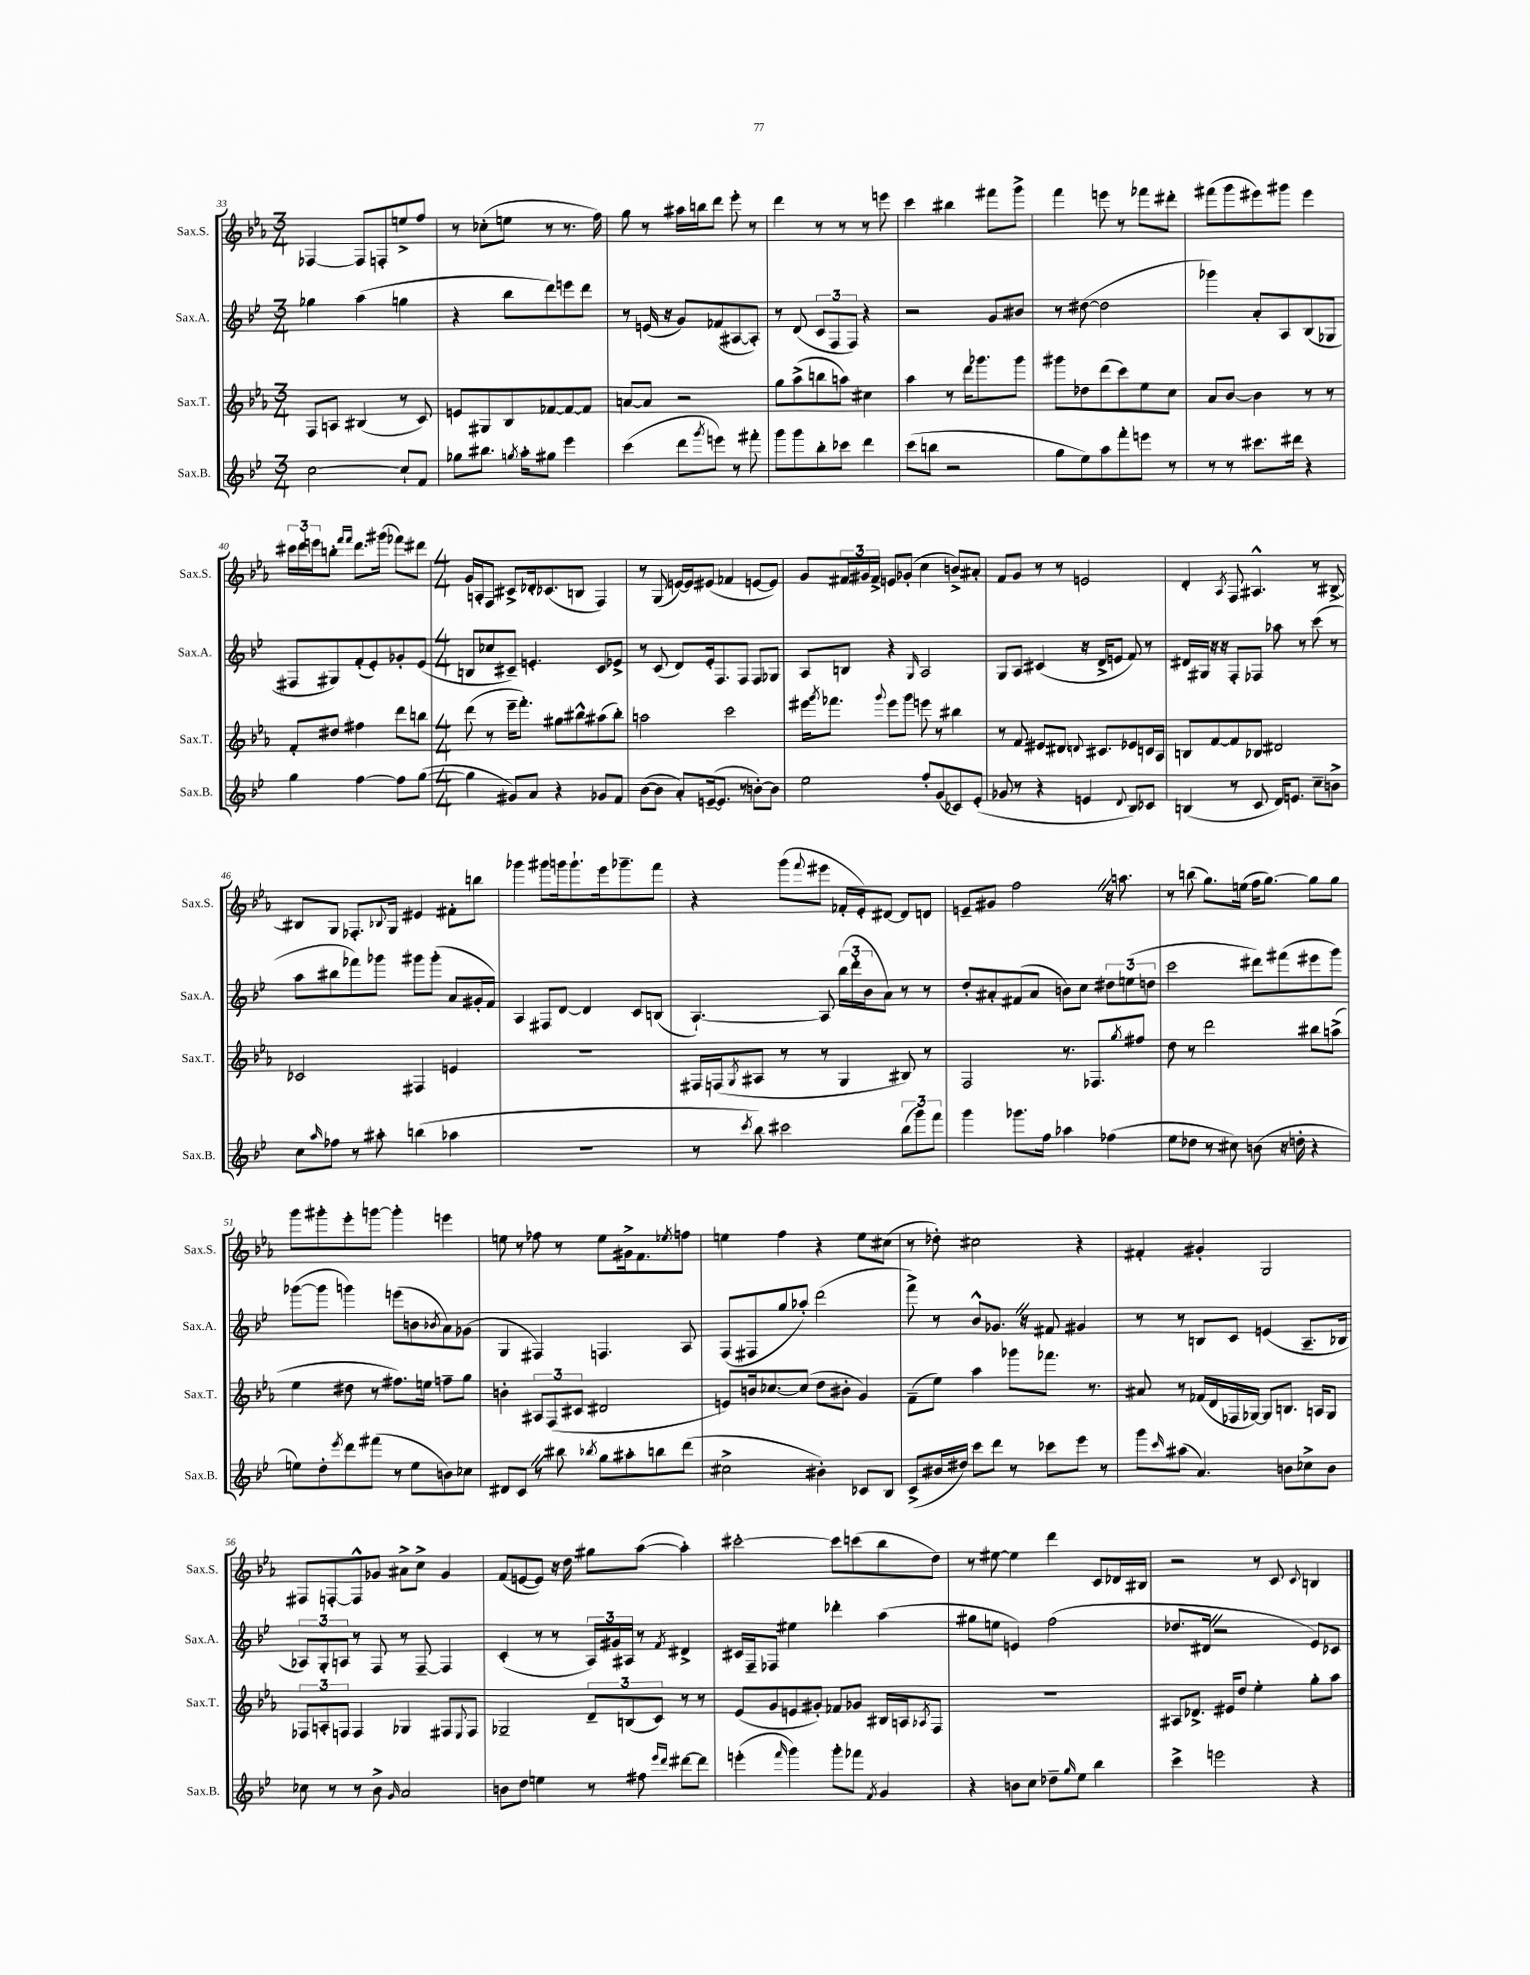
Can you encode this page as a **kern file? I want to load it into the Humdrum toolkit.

**kern	**kern	**kern	**kern
*part4	*part3	*part2	*part1
*staff4	*staff3	*staff2	*staff1
*I"Sax.B.	*I"Sax.T.	*I"Sax.A.	*I"Sax.S.
*I'Sax.B.	*I'Sax.T.	*I'Sax.A.	*I'Sax.S.
*clefG2	*clefG2	*clefG2	*clefG2
*k[b-e-]	*k[b-e-a-]	*k[b-e-]	*k[b-e-a-]
*M3/4	*M3/4	*M3/4	*M3/4
=33	=33	=33	=33
[2cc\	8F/L	4gg-X\	[4F-X/
.	8An/J	.	.
.	(4B#X/	(4aa\	8F-/L]
.	.	.	8Fn'/
8cc`/L]	8r	4ggn\	8een^/
8f/J	8c/)	.	8ff/J
=34	=34	=34	=34
8gg-X\L	8en/L	4r	8r
8.bb#X\J	8G#X/	.	(8cc-X'\L
.	8B-/	8bb-\L	8een\J
8qggn/	.	.	.
16aa'\KL	.	.	.
8gg#X\J	[8f-X/	8ddd\)	8r
4eee-\	8f-/_	8eeen\	8.r
.	8f-/J]	8ddd\J	.
.	.	.	16ff\)
=35	=35	=35	=35
(4ccc\	[8an/L	8r	8gg\
.	8a/J]	(16en/	8r
.	.	16r	.
8ddd\L	2r	8g/L)	16aa#X\LL
.	.	.	16bbn\J
8qggg/	.	.	.
8eeen\J)	.	(8f-X/	8ddd\J
8r	.	[8A#X/	8eee-'\
8fff#X'\	.	8A#'/J])	8r
=36	=36	=36	=36
8ggg\L	8gg\L	8r	4ddd\
8ggg\	(8aa-^\	(8d/	.
8bb-'\	8bbn\	12c/L	8r
.	.	12F/	.
8ccc-X\J	8aan\J)	.	8r
.	.	12F/J)	.
4ddd\	4cc#X\	4r	8r
.	.	.	8eeen\
=37	=37	=37	=37
(8ccc\L	4aa-\	2r	4ccc\
8bbn\J	.	.	.
2r	8r	.	4bb#X\
.	16ddd\KL	.	.
.	8.ggg-X\	.	.
.	.	8g/L	8fff#X\L
.	8ggg-\J	8b#X/J	8ggg^\J
=38	=38	=38	=38
8gg\L	8ggg#X\L	8r	4fff\
8ee-\)	8dd-X\	([8dd#X\	.
8aa\	(8ddd\	2dd#\]	8eeen\
8fff'\	8ccc\)	.	8r
8eeen\J	8ee-\	.	8fff-X\L
8r	8cc\J	.	8ddd#X'\J
=39	=39	=39	=39
8r	8a-/L	4ggg-X\)	(8fff#X\L
8r	[8b-/J	.	8ggg\
8.ccc#X\L	4b-\]	8a'/L	8eee#X\)
.	.	8A/	8ggg#X\J
16ddd#X\Jk	.	.	.
4r	8r	(8B-/	4eee#\
.	8r	8G-X/J	.
!!LO:LB:g=z
=40	=40	=40	=40
4gg\	8f'/L	8F#X/L	24ccc#X\LL
.	.	.	24ddd\
.	.	.	24eeen\J
.	8dd#X/J	8G#X/)	8bbn'\J
.	.	.	16qqfff/LL
.	.	.	16qqfff/JJ
[4ff\	4ff#X\	(8f'/	8.ddd\L
.	.	8e-'/)	.
.	.	.	(16ggg#X\Jk
8ff\L]	8ddd\L	8g-X'/	8fff-X\L)
([8gg\J	8bbn\J	(8e-/J	8ddd#X\J
=41	=41	=41	=41
*M4/4	*M4/4	*M4/4	*M4/4
4gg\]	(8ddd\	8Bn/L	16g/LL
.	.	.	16An'/J
.	8r	8cc-X/	8F/J
8g#X/L)	16eee-~\KL	8c#X~/J)	8c#X^/L
.	8.fff'\J)	.	.
8a/J	.	4.en'/	16d-X'/k
.	.	.	(8.c-X/
4r	8gg#X\L	.	.
.	8bb#X^^\	.	8Bn/J
8g-X/L	(8aa#X\	8c#/L	4F/)
8f/J	8bb#'\J)	8e-X^/J	.
=42	=42	=42	=42
([8b-\L	2aan\	8r	8r
8b-\J]	.	(8c/	(8G/
8a'/L)	.	8d/L)	[16en/LL)
.	.	.	16e/J]
([16en~/k	.	16e-'/k	(8e#X/J
8.e/J]	.	8.F/	.
.	2ccc\	.	4f-X/
8r	.	8F/J	.
[8bn'\L)	.	8F/L	[8en/L
8b\J]	.	8G-X/J	8e/J])
=43	=43	=43	=43
2ee-\	16eee#X\KL	8A/L	8g/L
.	8qggg/	.	.
.	8.fff-X\J	.	.
.	.	8Bn/J	24f#X/L
.	.	.	24g#X/
.	.	.	24f#^/JJ
.	8qqggg/	.	.
.	8eee#\L	4r	8en/L
.	8ggg\J	.	(8g-X'/J
.	.	16qqG/	.
8ff'/L	8eeen\	2A/	4cc\
(8g/	8r	.	.
8c-X/)	4bb#X\	.	8bn^/L)
(8e-'/J	.	.	8a#X'/J
=44	=44	=44	=44
8g-X/	8r	8G/L	8f/L
8r	8f/	8A/J	8g/J
4r	8e#X/L	(4c#X/	8r
.	8.d#X/J	.	8r
4en/	.	16r	2en/
.	8qqdn/	.	.
.	8.c#X/L	16d^/KL	.
.	.	8en/J	.
8qqd/	.	.	.
8B-/L)	8e-X/	8f/)	.
8c-X/J	16cn/L	8r	.
.	16A-/JJ	.	.
=45	=45	=45	=45
(4Bn/	8Bn/L	16d#X/LL	4d'/
.	.	16G#X/JJ	.
.	[8f/	16r	.
.	.	16r	.
.	.	.	8qA-/
8r	8f/]	8F'/L	8F/
8c/	8B-X/J	8F-X/J	4.A#X^^/
16d/KL)	2d#X/	8aa-X\	.
8.en/J	.	.	.
.	.	8r	.
8cc~\L	.	(8ccc\	8r
8bn^\J	.	8r	[8B#X^/
!!LO:LB:g=z
=46	=46	=46	=46
8cc\L	2c-X/	8aa\L	8B#X/L]
16qqaa/	.	.	.
8ff-X\J	.	8bb#X\	8G/J
8r	.	8fff-X\)	8.F-X'/L
8aa#X'\	.	8ggg-X\J	.
.	.	.	8qqB-X/
.	.	.	16G/Jk
(4bbn\	4F#X/	8ggg#X\L	4e#X/
.	.	(8ggg#'\J	.
4aa-X\	4en/	8a/L	8f#X'\L
.	.	16g#X'/L	8bbn\J
.	.	16f/JJ)	.
=47	=47	=47	=47
1r	1r	4A/	4ggg-X\
.	.	8F#X/L	8ggg#X\L
.	.	[8d/J	16gggn\k
.	.	.	8.ggg`\
.	.	4d/]	.
.	.	.	16eee-\k
.	.	.	8.ggg-X~\
.	.	8c/L	.
.	.	(8Bn/J	8fff\J
=48	=48	=48	=48
8r	16F#X/LL	[4.A`/)	4r
.	(16Fn/J	.	.
8qccc/	8qG/	.	.
8bb-\)	8A#X/J	.	.
2ccc#X\	8r	.	(8ggg\L
.	.	.	8qqfff/
.	8r	8A/]	8eee#X\J
.	4G/	(24bb-\LL	16f-X'/LL
.	.	24ddd'\	.
.	.	.	16e-'/J)
.	.	24b-\J	.
.	.	8a\J)	[8d#X/J
(12bb-\L	8B#X/)	8r	8d#/L]
12ggg\)	.	.	.
.	8r	8r	8dn/J
12fff\J	.	.	.
=49	=49	=49	=49
4ggg\	2F/	8dd'/L	8en~/L
.	.	8a#X'/	8g#X/J
8.ggg-X\L	.	(8f#X/	2ffZ\
.	.	8a#/J	.
16ff\Jk	.	.	.
4aa-X\	8.r	8bn\L)	.
.	.	8cc\J	.
.	8.F-X/L	.	.
(4ff-X\	.	12dd#X\L	16r
.	.	.	8.aan\
.	.	(12een\	.
.	8qgg/	.	.
.	8ff#X/J	.	.
.	.	12ddn\J	.
=50	=50	=50	=50
8ee-\L	8dd\	2ccc\	8r
8dd-X\J	8r	.	(8bbn\
8r	2ddd\	.	8.gg\L)
8cc#X\)	.	.	.
.	.	.	(16een\Jk
(8bn\	.	8ddd#X\L)	16ff\KL
.	.	.	[8.gg\J)
16r	.	(8fff#X\	.
16ddn'\	.	.	.
4r	8bb#X\L	8eee#X\	8gg\L]
.	(8aan^\J	8ggg\J)	8gg\J
!!LO:LB:g=z
=51	=51	=51	=51
8een\L)	4ee-\	([8ggg-X\L	8ggg\L
8dd'\	.	8ggg-\J]	8ggg#X'\
8qeee-/	.	.	.
8ddd\	8dd#X\	4gggn\)	8eee-'\
(8fff#X\J	8r	.	[8gggn\J
8r	8.ff#X\L)	(8eeen\L	4ggg'\]
8ee\L	.	8bn\	.
.	16een\Jk	.	.
.	.	8qb-X/	.
8bn\)	8ffn~\L	8a\)	4eeen\
8cc-X\J	8gg\J	(8g-X\J	.
=52	=52	=52	=52
8d#X/L	4bn'\	4G/	8een\
8cZ/J	.	.	8r
8r	12A#X/L	4F#X/)	8ff-X\
.	(12F/	.	.
8bb#X\	.	.	8r
.	12c#X/J	.	.
8qbb-X/	.	.	.
8gg\L	2d#X/	4.Fn/	8ee\L
8aa#X'\	.	.	16g#X^\k
.	.	.	8.f\
8bbn\	.	.	.
.	.	.	8qee-X/
(8ddd\J	.	8A/	8ffn\J
=53	=53	=53	=53
2cc#X^\	8en/L)	(8F/L	4een\
.	16bn/k	8F#X/	.
.	[8.cc-X/	.	.
.	.	8gg/	4ff\
.	(8cc-/J]	8aa-X'/J)	.
4b#X'\)	8dd\L	(2ddd\	4r
.	8b#X'\J	.	.
8c-X/L	4g/)	.	8ee\L
8B-/J	.	.	(8cc#X\J
=54	=54	=54	=54
(8c^/L	(8f~\L	8fff^\)	8r
16b#X/L	8ee-\J)	8r	8dd-X'\)
16dd#X/JJ)	.	.	.
8ccc\L	4aa-\	8b-^^/L	2cc#X\
8ddd\J	.	8.g-XZ/J	.
8r	8ggg-X\L	.	.
.	.	16r	.
8ccc-X\L	8.fff-X\J	8f#X/	.
8eee-\J	.	4g#X/	4r
.	8.r	.	.
8r	.	.	.
=55	=55	=55	=55
8ggg\L	8a#X/	8r	4f#X'/
16qqccc/	.	.	.
(8aa#X\J	8r	8r	.
4.a/)	(16f-X/LL	8Bn/L	4g#X'/
.	16d/	.	.
.	16F-X/	8c/J	.
.	[16G-X/JJ)	.	.
.	8G-/L]	(4en/	2G/
8bn\L	8.Bn/J	.	.
8cc-X^\	.	8.A~/L	.
.	16An/KL	.	.
8b\J	8G-/J	.	.
.	.	16B-X/Jk	.
!!LO:LB:g=z
=56	=56	=56	=56
8cc-X\	12F-X/L	12A-X/L)	8F#X/L
.	12An'/	12G'/	.
8r	.	.	[8Fn'/
.	12Fn/J	12An/J	.
8r	4F/	8r	8F^^/]
8b-^\	.	8F/	8g-X/J
16qqg/	.	.	.
2a/	4G-X/	8r	8a#X^\L
.	.	[8F~/	8cc^\J
.	8F#X/L	4F/]	4g-/
.	8qqE-/	.	.
.	8F#/J	.	.
=57	=57	=57	=57
8bn\L	2G-X~/	(4c'/	(8f/L
8dd\J	.	.	[8en/
4een\	.	8r	8e/J])
.	.	8r	16r
.	.	.	16dd\
8r	12d~/L	24A/LL)	8gg#X\L
.	.	24g#X/	.
.	(12Bn/	24A#X/JJ	.
8ff#X\	.	8r	([8aa-\J
.	12c/J)	.	.
16qqeee-/LL	.	.	.
16qqddd/JJ	.	8qf/	.
[8ddd#X\L	8r	4d#X^/	4aa-'\])
8ddd#\J]	8r	.	.
=58	=58	=58	=58
(4eeen'\	(8e-/L	16c#X/LL	[2ccc#X'\
.	.	16F~/J	.
.	8g/	8F-X/J	.
16qqfff/	.	.	.
4ggg\)	8en/	4ee#X\	.
.	8g#X'/J)	.	.
8ggg'\L	8f-X/L	4ddd-X'\	8ccc#\L]
8fff-X\J	8g-X/J	.	(8cccn\
8qf/	.	.	.
4g/	16B#X/LL	(4aa\	8bb-\
.	16An/J	.	.
.	8qA-X/	.	.
.	8F/J	.	8dd\J)
=59	=59	=59	=59
4r	1r	8gg#X\L	8r
.	.	8een\J	[8ee#X\
8bn\L	.	4en/)	4ee#\]
8cc\J	.	.	.
8dd-X~\L	.	(2ff\	4ddd\
16qqgg/	.	.	.
8ee-\J	.	.	.
4bb-\	.	.	8c/L
.	.	.	16d-X/L
.	.	.	16B#X/JJ
=60	=60	=60	=60
4ccc^\	8A#X/L	8.dd-X/L	2r
.	8.d-X^/J	.	.
.	.	16d#XZ/Jk	.
2eeen\	.	2r	.
.	16e#X/KL	.	.
.	8dd/J	.	.
.	4ee-'\	.	8r
.	.	.	8c/
.	.	.	8qqc/
4r	8gg'\L	8e-/L)	4Bn/
.	8aa-\J	8c-X/J	.
==	==	==	==
*-	*-	*-	*-
